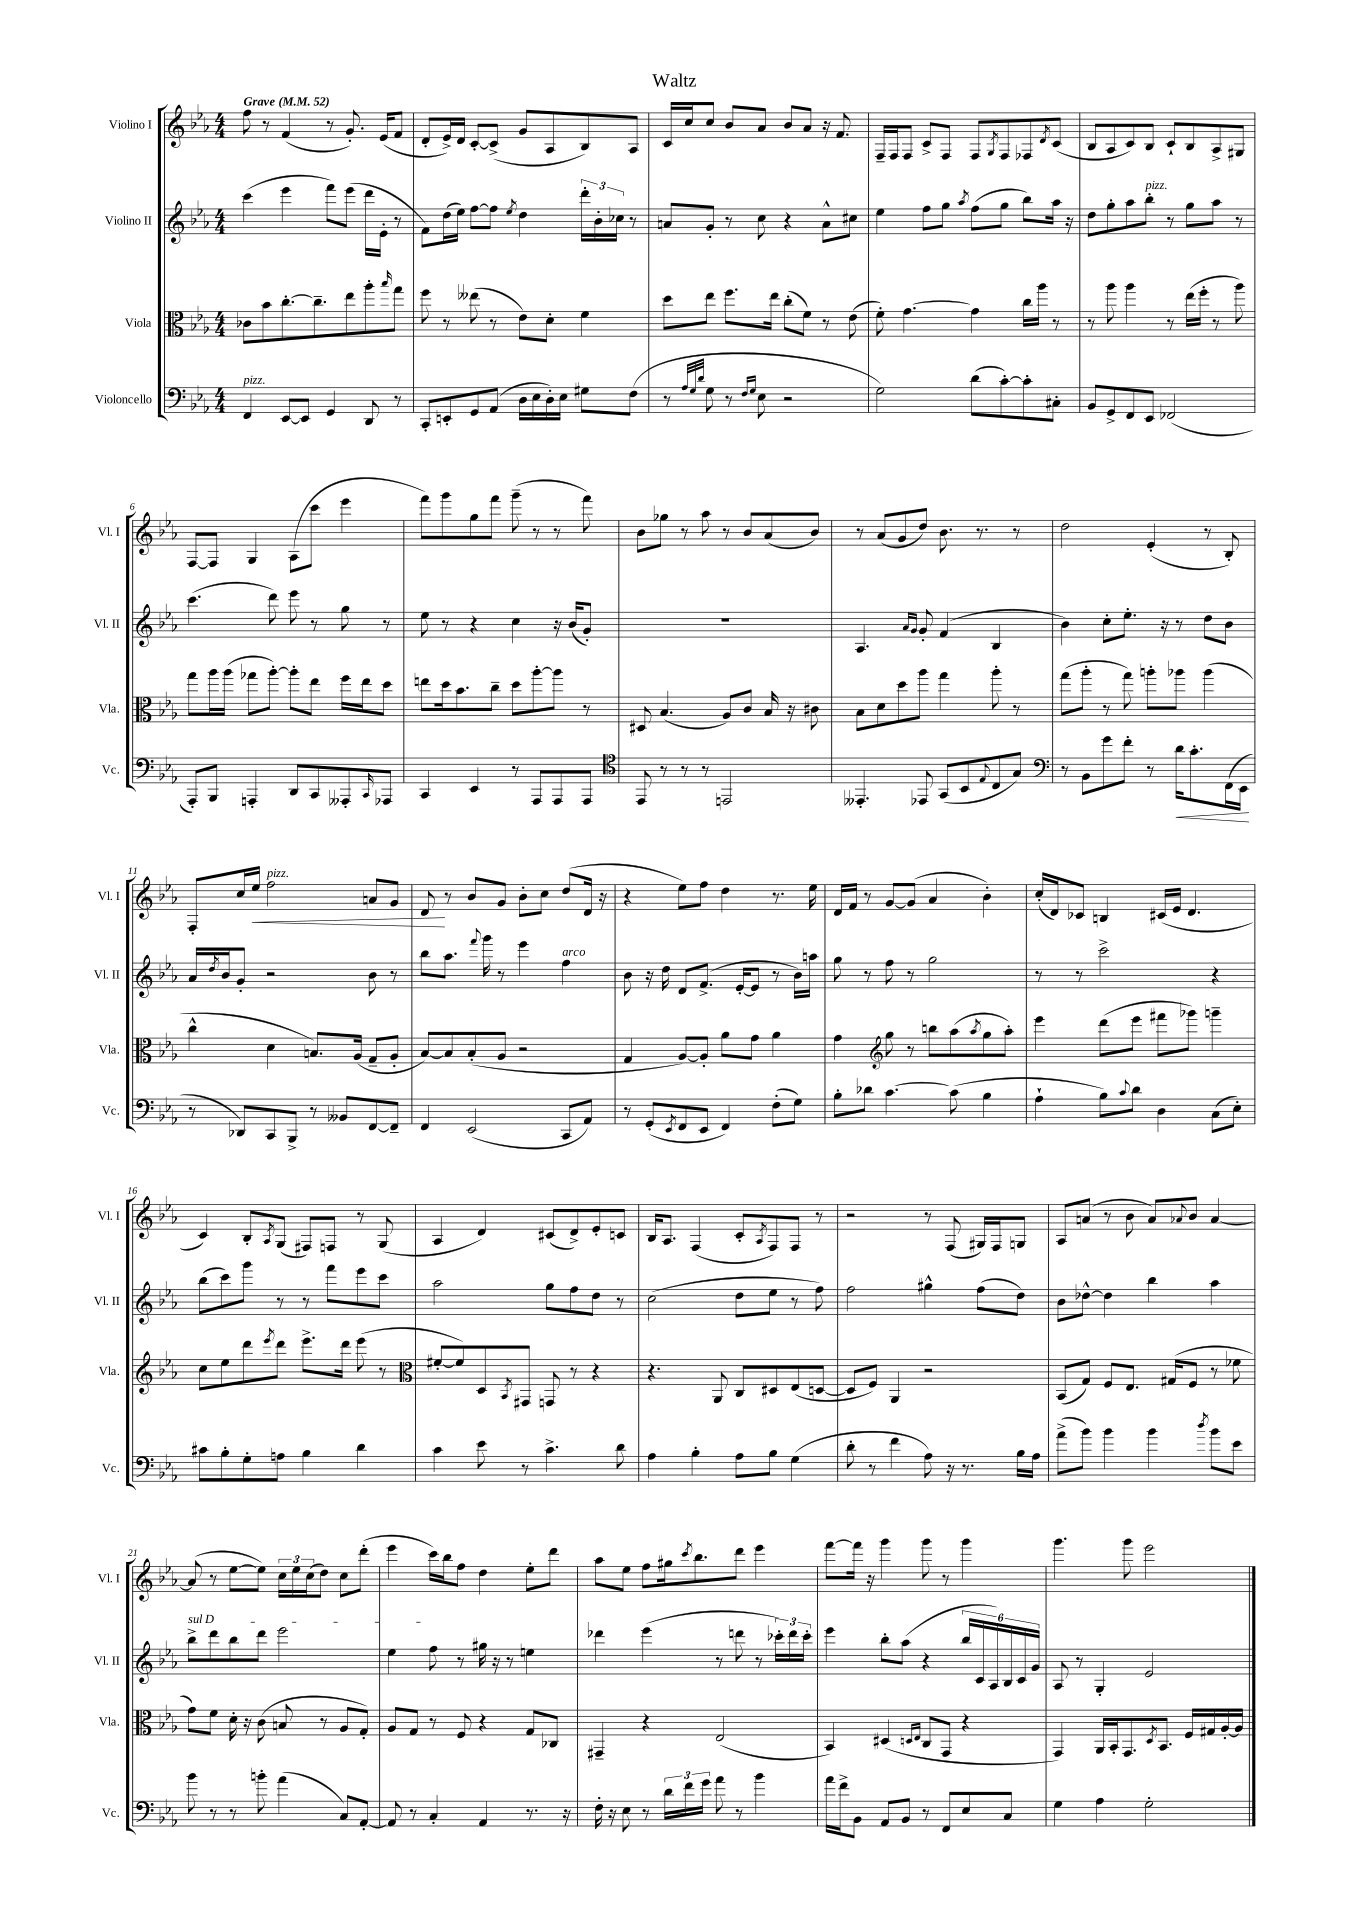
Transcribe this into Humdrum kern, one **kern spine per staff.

**kern	**kern	**kern	**kern
*staff4	*staff3	*staff2	*staff1
*clefF4	*clefC3	*clefG2	*clefG2
*k[b-e-a-]	*k[b-e-a-]	*k[b-e-a-]	*k[b-e-a-]
*M4/4	*M4/4	*M4/4	*M4/4
*MM52	*MM52	*MM52	*MM52
4FF	8c-	(4ccc	8ff
.	8b-	.	8r
[8EE-	[8.cc'	4eee-	(4f
8EE-]	.	.	.
.	8.cc~]	.	.
4GG	.	8fff)	8r
.	8ee-	(8eee-	8.g')
8DD	8aa-'	16ddd	.
.	.	16e-'	(16e-
.	16qqbb-	.	.
8r	8gg	8r	8f
=	=	=	=
8CC'	8ff	8f)	8d'
8EE'	8r	(16dd	16e-^)
.	.	16ee-)	16d
8GG	(8ee--	[8ff	[8c'
(8AA-	8r	8ff]	(8c^]
.	.	8qee-	.
16D	8e-)	4dd	8g
16E-	.	.	.
16D')	8d'	.	8A-
16E-	.	.	.
8G#	4f	24ddd'	8B-)
.	.	24b-'	.
.	.	24cc-	.
(8F	.	8r	8A-
=	=	=	=
8r	8dd	8a	16c
.	.	.	16cc
32qqA-	.	.	.
32qqG	.	.	.
32qqd	.	.	.
8G	8ee-	8g'	8cc
8r	8.ff	8r	8b-
16qqF	.	.	.
16qqG	.	.	.
8E-	.	8cc	8a-
.	16ee-	.	.
2r	(8cc'	4r	8b-
.	8f)	.	8a-
.	8r	8a^^	16r
.	.	.	8.f
.	(8e-	8cc#	.
=	=	=	=
2G)	8f')	4ee-	16F~
.	.	.	16F
.	[4.g	.	8F
.	.	8ff	8c^
.	.	8gg	8F
.	.	8qaa-	.
(8d	4g]	(8ff	8F
.	.	.	8qG
[8c')	.	8gg	8F
8c']	16cc	8bb-)	8F-
.	16aa-	.	.
.	.	.	8qd
8C#'	8r	16aa-	(8c
.	.	16r	.
=	=	=	=
8BB-	8r	8dd	8B-
8GG^	8aa-	8gg'	8A-
8FF	4aa-	8aa-	8c)
8EE-	.	8bb-'	8B-
(2FF-	8r	8r	8c`
.	(16ee-	8gg	8B-
.	16ff'	.	.
.	8r	8aa-	8A-^
.	8aa-)	8r	8G#
=	=	=	=
8AAA-')	8gg	(4.ccc	[8F
8BBB-	16aa-	.	8F]
.	(16aa-	.	.
4AAA'	8gg-	.	4G
.	[8aa-')	8ddd)	.
8DD	8aa-']	8eee-	(8A-
8CC	8ee-	8r	8ccc
8AAA--'	16ff	8gg	4eee-
.	16ee-	.	.
16qqCC	.	.	.
8AAA-	8dd	8r	.
=	=	=	=
4CC	8ee	8ee-	8fff)
.	16dd	8r	8ggg
.	8.b-	.	.
4EE-	.	4r	8gg
.	8cc~	.	8fff
8r	8dd	4cc	(8ggg~
8AAA-	[8aa-'	.	8r
8AAA-	8aa-]	16r	8r
.	.	(16b-	.
8AAA-	8r	8g')	8fff)
=	=	=	=
*clefC4	*	*	*
8EE-	8D#	1r	8b-
8r	(4.B-	.	8gg-
8r	.	.	8r
8r	.	.	8aa-
2EE	8A-)	.	8r
.	8c	.	8b-
.	16B-	.	(8a-
.	16r	.	.
.	8c#	.	8b-)
=	=	=	=
4.EE--'	8B-	4.A-	8r
.	8d	.	(8a-
.	8dd	.	8g
.	.	16qqa-	.
.	.	16qqg	.
8EE-	8aa-	8g'	8dd)
(8GG	4gg	(4f	8.b-
8BB-	.	.	.
.	.	.	8.r
8qqE-	.	.	.
8C	8aa-'	4B-	.
8G)	8r	.	8r
=	=	=	=
*clefF4	*	*	*
8r	(8gg	4b-)	2dd
8BB-	8aa-'	.	.
8g	8r	8cc'	.
8f'	8gg)	8.ee-'	.
8r	8aa'	.	(4e-'
.	.	16r	.
16d	8aa-	8r	.
8.c'	.	.	.
.	(4aa-	8dd	8r
(16FF	.	8b-	8B-')
16EE-	.	.	.
=	=	=	=
8r	4cc^^	16a-	8F'
.	.	8qdd	.
.	.	16b-	.
8DD-)	.	8g'	16cc
.	.	.	16ee-
8CC	4d	2r	2ff
8BBB-^	.	.	.
8r	8.B)	.	.
8BB--	.	.	.
.	(16A-	.	.
[8FF	8G~	8b-	8a
8FF~]	8A-'	8r	8g
=	=	=	=
4FF	[8B-)	8bb-	8d
.	8B-]	8.aa-	8r
(2EE-	(8B-'	.	8b-
.	.	8qqfff	.
.	.	16ggg	.
.	8A-	8r	8g
.	2r	4eee-	8b-'
.	.	.	8cc
8CC	.	4ff	(8dd
8AA-)	.	.	16d
.	.	.	16r
=	=	=	=
8r	4G	8b-	4r
(8GG'	.	16r	.
.	.	16dd	.
8qEE-	.	.	.
8FF	[8A-)	8d	8ee-)
8EE-	8A-']	(8.f^	8ff
4FF)	8a-	.	4dd
.	.	[16e-'	.
.	8g	8e-]	.
(8F'	4a-	8r	8.r
8G)	.	16b-)	.
.	.	16aa	16ee-
=	=	=	=
8B-'	4g	8gg	16d
.	.	.	16f
8d-	.	8r	8r
*	*clefG2	*	*
[4.c	8gg	8ff	[8g
.	8r	8r	(8g]
.	8bb	2gg	4a-
(8c]	(8aa-	.	.
.	8qaa-	.	.
4B-	8gg	.	4b-')
.	8aa-')	.	.
=	=	=	=
4A-`	4eee-	8r	(16cc'
.	.	.	16d)
.	.	8r	8c-
8B-)	(8ddd	2ccc^	4B
8qqc	.	.	.
8d	8eee-	.	.
4D	8fff#	.	(16c#
.	.	.	16e-
.	8ggg-)	.	4.d
(8C	4ggg~	4r	.
8E-')	.	.	.
=	=	=	=
8c#	8cc	(8bb-	4c)
8B-'	8ee-	8ccc)	.
8G'	8ddd	8ggg	8B-'
.	8qeee-	.	8qA-
8A	8ddd	8r	(8G
4B-	8.eee-^	8r	8F#)
.	.	8fff	8F
.	16ddd	.	.
4d	(8eee-	8eee-	8r
.	8r	8ccc	(8G
=	=	=	=
*	*clefC3	*	*
4c	[8f#'	2aa-	4A-
.	8f#])	.	.
8e-	8D	.	4d)
.	8qBB-	.	.
8r	8GG#	.	.
4.c^	8GG	8gg	(8c#
.	8r	8ff	8d^)
.	4r	8dd	8e-'
8d	.	8r	8c
=	=	=	=
4A-	4.r	(2cc	16B-
.	.	.	8.A-
4B-'	.	.	(4F
.	8AA-	.	.
8A-	8C	8dd	8c'
.	.	.	8qA-
8B-	8D#	8ee-	8F)
(4G	(8E-	8r	8F
.	[8D	8ff)	8r
=	=	=	=
8d'	8D]	2ff	2r
8r	8F)	.	.
4f	4AA-	.	.
8A-)	2r	4gg#^^	8r
16r	.	.	(8F
8.r	.	.	.
.	.	(8ff	16G#)
.	.	.	16F
16B-	.	8dd)	8G
16A-	.	.	.
=	=	=	=
(8a-^	(8BB-	8b-	8A-
8b-)	8G)	[8dd-^^	(8a
4b-	8F	4dd-]	8r
.	8.E-	.	8b-
4b-	.	4bb-	8a)
.	(16G#	.	.
.	.	.	8qqa-
.	8F	.	8b-
8qdd	.	.	.
8b-	8r	4aa-	[4a-
8e-	8f-	.	.
=	=	=	=
8b-	8g)	8bb-^	(8a-]
8r	8f	8ddd	8r
8r	16d'	8bb-	[8ee-
.	16r	.	.
8b'	(8c	8ddd	8ee-])
(4a-	8B	2eee-	24cc
.	.	.	24ee-
.	.	.	(24cc
.	8r	.	8dd)
8C)	8A-	.	8cc
[8AA-'	8G')	.	(8ddd'
=	=	=	=
8AA-]	8A-	4ee-	4eee-
8r	8G	.	.
4C'	8r	8ff	16ccc)
.	.	.	16bb-
.	8F	8r	8ff
4AA-	4r	16gg#	4dd
.	.	16r	.
.	.	8r	.
8.r	8G	4ee	8ee-'
.	8C-	.	8ddd
16r	.	.	.
=	=	=	=
16F'	4GG#~	4ddd-	8aa-
16r	.	.	.
8E-	.	.	8ee-
8r	4r	(4eee-	8ff
24d	.	.	16gg#
24f	.	.	.
.	.	.	8qccc
.	.	.	8.bb-
24g	.	.	.
8a-	(2E-	8r	.
8r	.	8ddd	8ddd
4b-	.	8r	4eee-
.	.	24ccc-')	.
.	.	24ddd	.
.	.	24ccc-'	.
=	=	=	=
16a-	4BB-)	4eee-	[8fff
16f^	.	.	.
8BB-	.	.	16fff]
.	.	.	16r
8AA-	(4D#	8bb-'	4ggg
8BB-	.	(8aa-	.
.	16qqD	.	.
.	16qqE-	.	.
8r	8C	4r	8ggg
8FF	8GG	.	8r
8E-	4r	24bb-	4ggg
.	.	24c	.
.	.	24A-)	.
8C	.	24B-	.
.	.	24c	.
.	.	24g	.
=	=	=	=
4G	4GG)	8A-	4.ggg
.	.	8r	.
4A-	16AA-	4G'	.
.	16BB-'	.	.
.	8.GG	.	8ggg
2G'	.	2e-	2eee-
.	8qD	.	.
.	8.BB-	.	.
.	16F	.	.
.	16G#	.	.
.	[16A-'	.	.
.	16A-]	.	.
==	==	==	==
*-	*-	*-	*-
